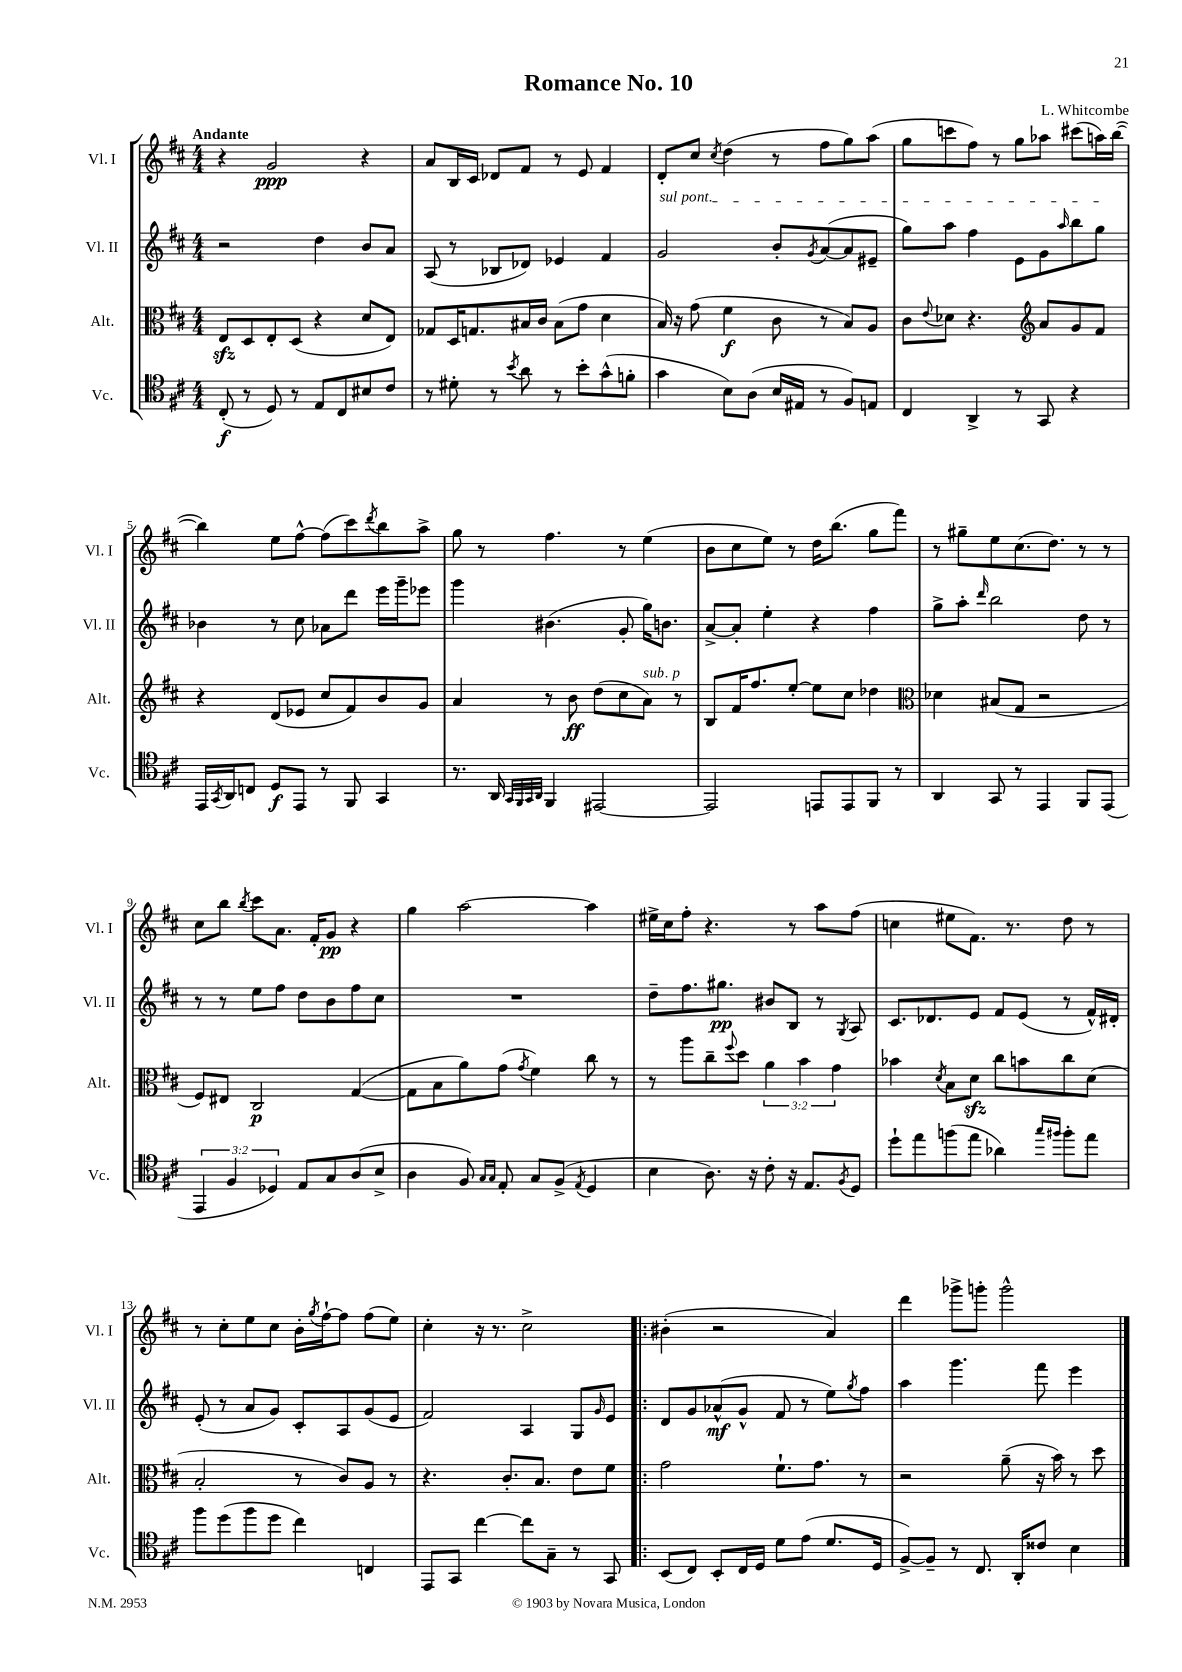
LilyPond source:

\header { title = "Romance No. 10" composer = "L. Whitcombe" }
<<
\new StaffGroup <<
\new Staff = "s0" \with { instrumentName = "Vl. I" shortInstrumentName = "Vl. I" } {
    \clef treble \key d \major \numericTimeSignature \time 4/4 \tempo "Andante"
    r4 g'2\ppp r4 |
    a'8 b16 cis'16 des'8 fis'8 r8 e'8 fis'4 |
    d'8-. cis''8 \acciaccatura { cis''8 } d''4( r8 fis''8 g''8) a''8( |
    g''8 c'''8 fis''8) r8 g''8 aes''8 cis'''8( a''16) b''16~( |
    b''4) e''8 fis''8~-^ fis''8( cis'''8) \acciaccatura { d'''8 } b''8 a''8-> |
    g''8 r8 fis''4. r8 e''4( |
    b'8 cis''8 e''8) r8 d''16 b''8.( g''8 fis'''8) |
    r8 gis''8-- e''8 cis''8.( d''8.) r8 r8 |
    cis''8 b''8 \acciaccatura { b''8 } cis'''8 a'8. fis'16-. g'8\pp r4 |
    g''4 a''2~ a''4 |
    eis''16-> cis''16 fis''8-. r4. r8 a''8 fis''8( |
    c''4 eis''8 fis'8.) r8. d''8 r8 |
    r8 cis''8-. e''8 cis''8 b'16-. \acciaccatura { g''8 } fis''16~-! fis''8 fis''8( e''8) |
    cis''4-. r16 r8. cis''2-> |
    \bar ".|:" bis'4-.( r2 a'4) |
    d'''4 ges'''8-> g'''8-. g'''2-^ \bar "|." |
}
\new Staff = "s1" \with { instrumentName = "Vl. II" shortInstrumentName = "Vl. II" } {
    \clef treble \key d \major \numericTimeSignature \time 4/4
    r2 d''4 b'8 a'8 |
    a8( r8 bes8 des'8) ees'4 fis'4 |
    \once \override TextSpanner.bound-details.left.text = \markup { \italic "sul pont." } g'2\startTextSpan b'8-. \acciaccatura { g'8 } a'8~( a'8 eis'8-- |
    g''8) a''8 fis''4 e'8 g'8 \grace { a''16 } b''8 g''8\stopTextSpan |
    bes'4 r8 cis''8 aes'8 d'''8 e'''16 g'''16-- ees'''8 |
    g'''4 bis'4.( g'8-. g''16) b'8. |
    a'8~-> a'8-. e''4-. r4 fis''4 |
    g''8-> a''8-. \grace { d'''16 } b''2 d''8 r8 |
    r8 r8 e''8 fis''8 d''8 b'8 fis''8 cis''8 |
    R1 |
    d''8-- fis''8. gis''8.\pp bis'8 b8 r8 \acciaccatura { g8 } a8 |
    cis'8. des'8. e'8 fis'8 e'8( r8 fis'16-^) dis'16-. |
    e'8-.( r8 a'8 g'8) cis'8-. a8 g'8( e'8 |
    fis'2) a4 g8 \grace { g'16 } e'8 |
    \bar ".|:" d'8 g'8 aes'8-^\mf( g'8-^ fis'8 r8 e''8) \acciaccatura { g''8 } fis''8 |
    a''4 g'''4. fis'''8 e'''4 \bar "|." |
}
\new Staff = "s2" \with { instrumentName = "Alt." shortInstrumentName = "Alt." } {
    \clef alto \key d \major \numericTimeSignature \time 4/4 \override Staff.TupletNumber.text = #tuplet-number::calc-fraction-text
    e8\sfz d8 e8-. d8( r4 d'8 e8) |
    ges8 d16 g8. bis16 cis'16 bis8( g'8 d'4 |
    b16) r16 g'8( fis'4\f cis'8 r8 b8) a8 |
    cis'8 \appoggiatura { e'8 } des'8 r4. \clef treble a'8 g'8 fis'8 |
    r4 d'8( ees'8 cis''8 fis'8) b'8 g'8 |
    a'4 r8 b'8\ff d''8( cis''8 a'8^\markup { \italic "sub. p" }) r8 |
    b8 fis'16 fis''8. e''8~-. e''8 cis''8 des''4 |
    \clef alto des'4 bis8( g8 r2 |
    fis8) eis8 cis2\p g4~( |
    g8 b8 a'8) g'8( \acciaccatura { g'8 } fis'4) cis''8 r8 |
    r8 a''8 cis''8-- \appoggiatura { fis''8 } d''8 \tuplet 3/2 { a'4 b'4 g'4 } |
    bes'4 \acciaccatura { d'8 } b8 d'8\sfz cis''8 b'8 cis''8 d'8( |
    b2-. r8 cis'8) a8 r8 |
    r4. cis'8.-. b8. e'8 fis'8 |
    \bar ".|:" g'2 fis'8.-! g'8. r8 |
    r2 a'8--( r16 b'16) r8 d''8 \bar "|." |
}
\new Staff = "s3" \with { instrumentName = "Vc." shortInstrumentName = "Vc." } {
    \clef tenor \key d \major \numericTimeSignature \time 4/4 \override Staff.TupletNumber.text = #tuplet-number::calc-fraction-text
    cis8-.\f( r8 d8) r8 e8 cis8 bis8 cis'8 |
    r8 dis'8-. r8 \acciaccatura { b'8 } a'8 r8 b'8-. g'8-^( f'8-. |
    g'4 b8) a8( b16 eis16 r8 fis8) e8 |
    cis4 a,4-> r8 g,8 r4 |
    e,16 \acciaccatura { g,8 } a,16 c8 d8\f e,8 r8 fis,8 g,4 |
    r8. a,16 \grace { g,32 fis,32 g,32 a,32 } fis,4 eis,2~ |
    eis,2 e,8 e,8 fis,8 r8 |
    a,4 g,8 r8 e,4 fis,8 e,8( |
    \tuplet 3/2 { e,4 fis4 des4) } e8 g8 a8( b8-> |
    a4 fis8) \grace { g16 g16 } e8-. g8 fis8->( \acciaccatura { e8 } d4 |
    b4 a8.) r16 cis'8-. r16 e8. \acciaccatura { fis8 } d8 |
    d''8-! e''8 f''8( e''8 aes'4) \grace { g''16 fis''16 } fis''8-. e''8 |
    fis''8 d''8( fis''8 d''8 cis''4) c4 |
    e,8 g,8 cis''4~ cis''8 g8-- r8 g,8 |
    \bar ".|:" b,8( cis8) b,8-. cis16 d16 d'8 e'8( d'8. d16 |
    fis8~->) fis8-- r8 cis8. a,16-. cisis'8 b4 \bar "|." |
}
>>
>>
